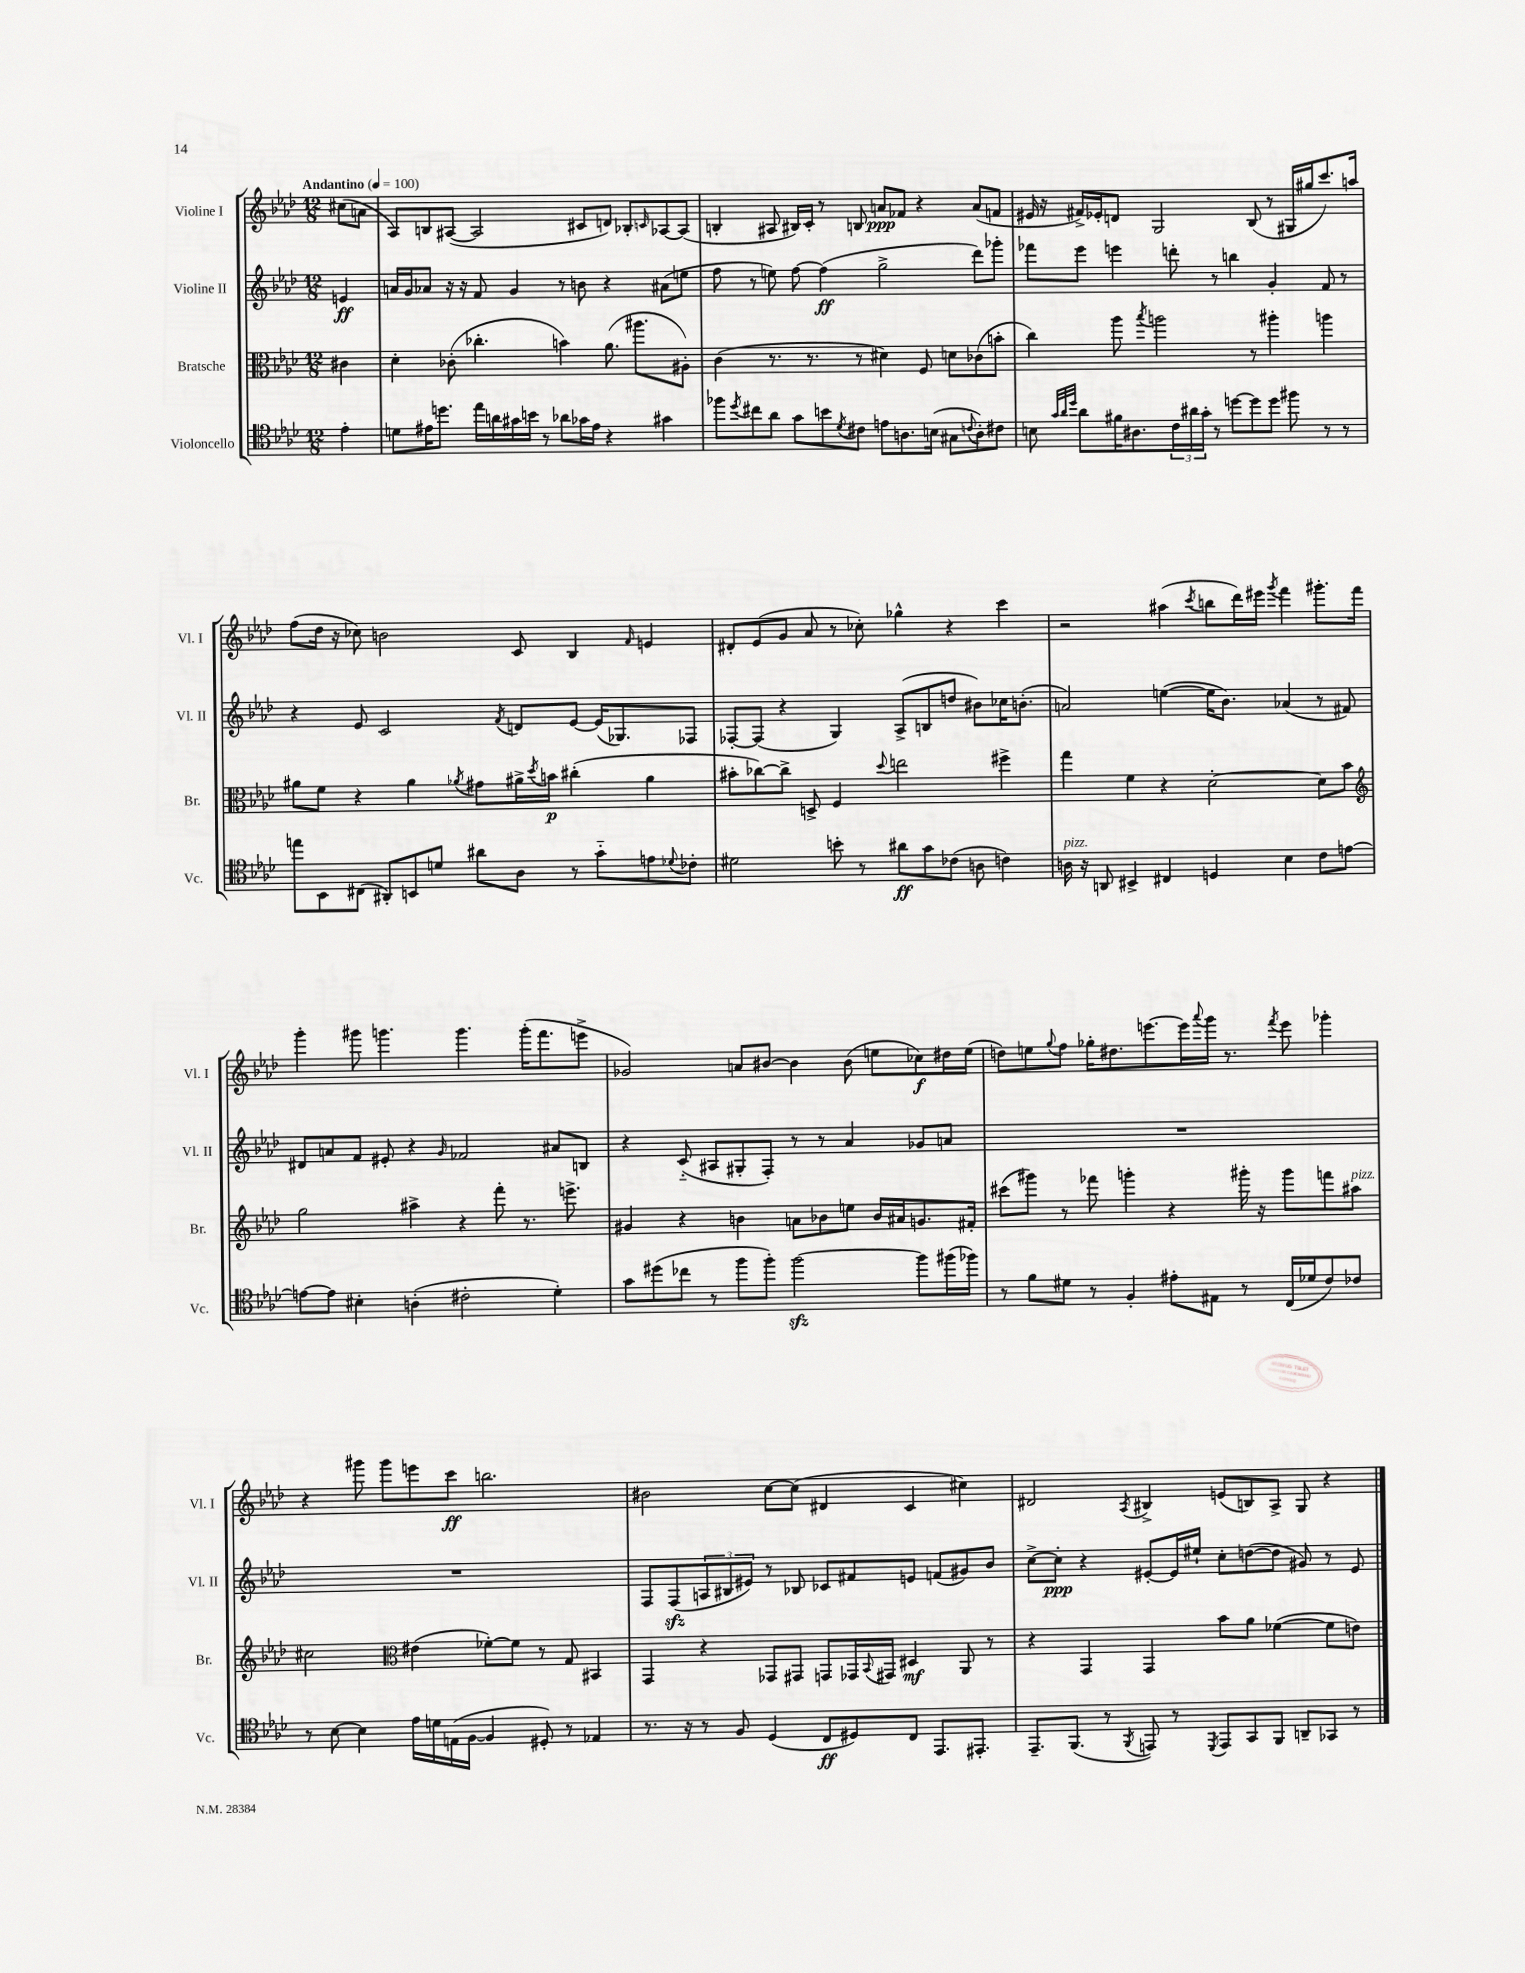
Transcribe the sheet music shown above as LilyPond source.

<<
\new StaffGroup <<
\new Staff = "s0" \with { instrumentName = "Violine I" shortInstrumentName = "Vl. I" } {
    \clef treble \key aes \major \numericTimeSignature \time 12/8 \partial 4 \tempo "Andantino" 4 = 100
    cis''8( a'8 |
    aes8) b8 ais8~( ais2 cis'8 d'8) bes8-. \grace { c'16 } aes8~ aes8( |
    b4-. ais8 bis16) c'16-. r8 b8 a'8\ppp fes'8 r4 a'8( f'8 |
    eis'16 r16 fis'16->) ees'16-. d'8 g2 bes8( r8 gis16 gis''16 c'''8.) a''16 |
    f''8( des''16 r16 ces''8) b'2 c'8 bes4 \grace { f'16 } e'4 |
    dis'8-. ees'8( g'8 aes'8 r8 ces''8-.) ges''4-^ r4 c'''4 |
    r2 ais''4( \acciaccatura { c'''8 } b''8 des'''16) eis'''16 \acciaccatura { g'''8 } f'''4 gis'''8.-. f'''16 |
    g'''4-. gis'''8 g'''4. g'''4. g'''16-.( f'''8. e'''8-> |
    ges'2) a'8 bis'8~ bis'4 bis'8( e''8 ces''8\f) dis''16 e''16( |
    d''8) e''8 \appoggiatura { g''8 } f''8 ges''16-. dis''8. e'''8.~ e'''16 \appoggiatura { aes'''8 } g'''16 r8. \acciaccatura { f'''8 } e'''8 ges'''4-. |
    r4 gis'''8 gis'''8 e'''8 c'''8\ff b''2. |
    bis'2 c''8~ c''8( dis'4 c'4 cis''4) |
    dis'2 \acciaccatura { aes8 } bis4-> e'8( b8) aes8-> g8 r4 \bar "|." |
}
\new Staff = "s1" \with { instrumentName = "Violine II" shortInstrumentName = "Vl. II" } {
    \clef treble \key aes \major \numericTimeSignature \time 12/8 \partial 4
    e'4\ff |
    a'16 g'16 aes'8 r16 r16 f'8 g'4 r8 b'8 r4 ais'8( e''8 |
    f''8 r8 e''8) f''8~ f''4\ff( g''2-> des'''8) ges'''8-. |
    fes'''8 ees'''8 e'''4 d'''8-. r8 b''4 g'4-. f'8 r8 |
    r4 ees'8 c'2 \acciaccatura { f'8 } d'8 ees'8~ ees'16( ges8.) fes8 |
    fes8~-. fes8( r4 g4) aes8->( b8 d''8 bis'8) ces''16 b'8.-.( |
    a'2) e''4~( e''16 bes'8.) aes'4( r8 fis'8) |
    dis'8 a'8 f'8 eis'8-. r4 \grace { g'16 } fes'2 ais'8 b8 |
    r4 c'8-_( ais8 gis8-. f8-.) r8 r8 aes'4 ges'8 a'8 |
    R1. |
    R1. |
    f8 f8\sfz( \tuplet 3/2 { a8 bis8 eis'8) } r8 bes8 ces'8 fis'8 e'8 f'8( gis'8) bes'8 |
    c''8~-> c''8-.\ppp r4 eis'8~-. eis'16 eis''16-! c''8-. d''8~( d''8 gis'8) r8 eis'8 \bar "|." |
}
\new Staff = "s2" \with { instrumentName = "Bratsche" shortInstrumentName = "Br." } {
    \clef alto \key aes \major \numericTimeSignature \time 12/8 \partial 4
    cis'4 |
    des'4-. ces'8-.( ces''4.-. b'4) aes'8.( ais''8. ais8-.) |
    c'4( r8. r8. r8 dis'4) f8 d'8 ces'8( b'8-. |
    c''4) aes''8 \acciaccatura { bes''8 } a''2 r8 ais''4-. a''4 |
    ais'8 f'8 r4 ais'4 \acciaccatura { aes'8 } gis'8 ais'16-> \acciaccatura { des''8 } b'16\p cis''4-.( ais'4 |
    bis'8-. ces''8~) ces''8-> d8-> f4 \appoggiatura { des''8 } e''2 fis''4-> |
    g''4 f'4 r4 des'2~-. des'8 bes'8 |
    \clef treble g''2 ais''4-> r4 f'''8-. r8. e'''8.-> |
    gis'4 r4 b'4 a'8 bes'8 e''8 bes'16 ais'16 g'8. fis'16-. |
    cis'''8( gis'''8) r8 fes'''8 g'''4-. r4 gis'''16-. r16 gis'''8 f'''8 ais''8^\markup { \italic "pizz." } |
    cis''2 \clef alto eis'4( fes'8~-.) fes'8 r8 g8 bis,4 |
    g,4 r4 ges,8 gis,8 g,8 ges,16 \appoggiatura { bes,8 } gis,16 dis4\mf aes,8 r8 |
    r4 g,4 g,4 bes'8 aes'8 fes'4~( fes'8 e'8) \bar "|." |
}
\new Staff = "s3" \with { instrumentName = "Violoncello" shortInstrumentName = "Vc." } {
    \clef tenor \key aes \major \numericTimeSignature \time 12/8 \partial 4
    ees'4-. |
    d'8 eis'16 d''8. ees''16 a'16 gis'16 b'16 r8 aes'8 ges'16 eis'16 r4 gis'4 |
    fes''8 \acciaccatura { des''8 } cis''8 aes'8 g'8 b'8 \acciaccatura { des'8 } cis'8 e'8 a8. b16( gis8 \appoggiatura { c'8 } a8-.) cis'8 |
    b8 \grace { g'32 aes'32 des''32 } aes'8 fis'16 ais8. \tuplet 3/2 { c'16 ais'16 g'16-. } r8 d''8~ d''8 d''8 fis''8 r8 r8 |
    e''8 bes,8 cis8( ais,8-.) b,8 d'8 ais'8 aes8 r8 g'8-_ e'8 \appoggiatura { des'8 } ces'8-. |
    dis'2 b'8-. r8 ais'8\ff g'8 ces'8( a8 c'4) |
    a16^\markup { \italic "pizz." } r16 a,8 bis,4-> cis4 d4 bes4 c'8 e'8~ |
    e'8~ e'8 bis4-. a4-.( cis'2-. des'4-.) |
    g'8 dis''8( ces''8 r8 f''8 f''8-.) f''2~\sfz f''8 fis''16( fes''16) |
    r8 f'8 dis'8 r8 f4-. eis'8-. eis8 r8 c16( des'16 c'8) ces'8 |
    r8 bes8~ bes4 ees'16 d'16 e16( f16~ f4 dis8-.) r8 ees4 |
    r8. r16 r8 f8 des4( c8\ff dis8) c8 ees,8. eis,8.-. |
    ees,8.-- f,8.( r8 \acciaccatura { f,8 } e,8) r8 \acciaccatura { des,8 } e,8 g,8 f,8 a,8-- ges,8 r8 \bar "|." |
}
>>
>>
\layout { \context { \Score \remove "Bar_number_engraver" } }
